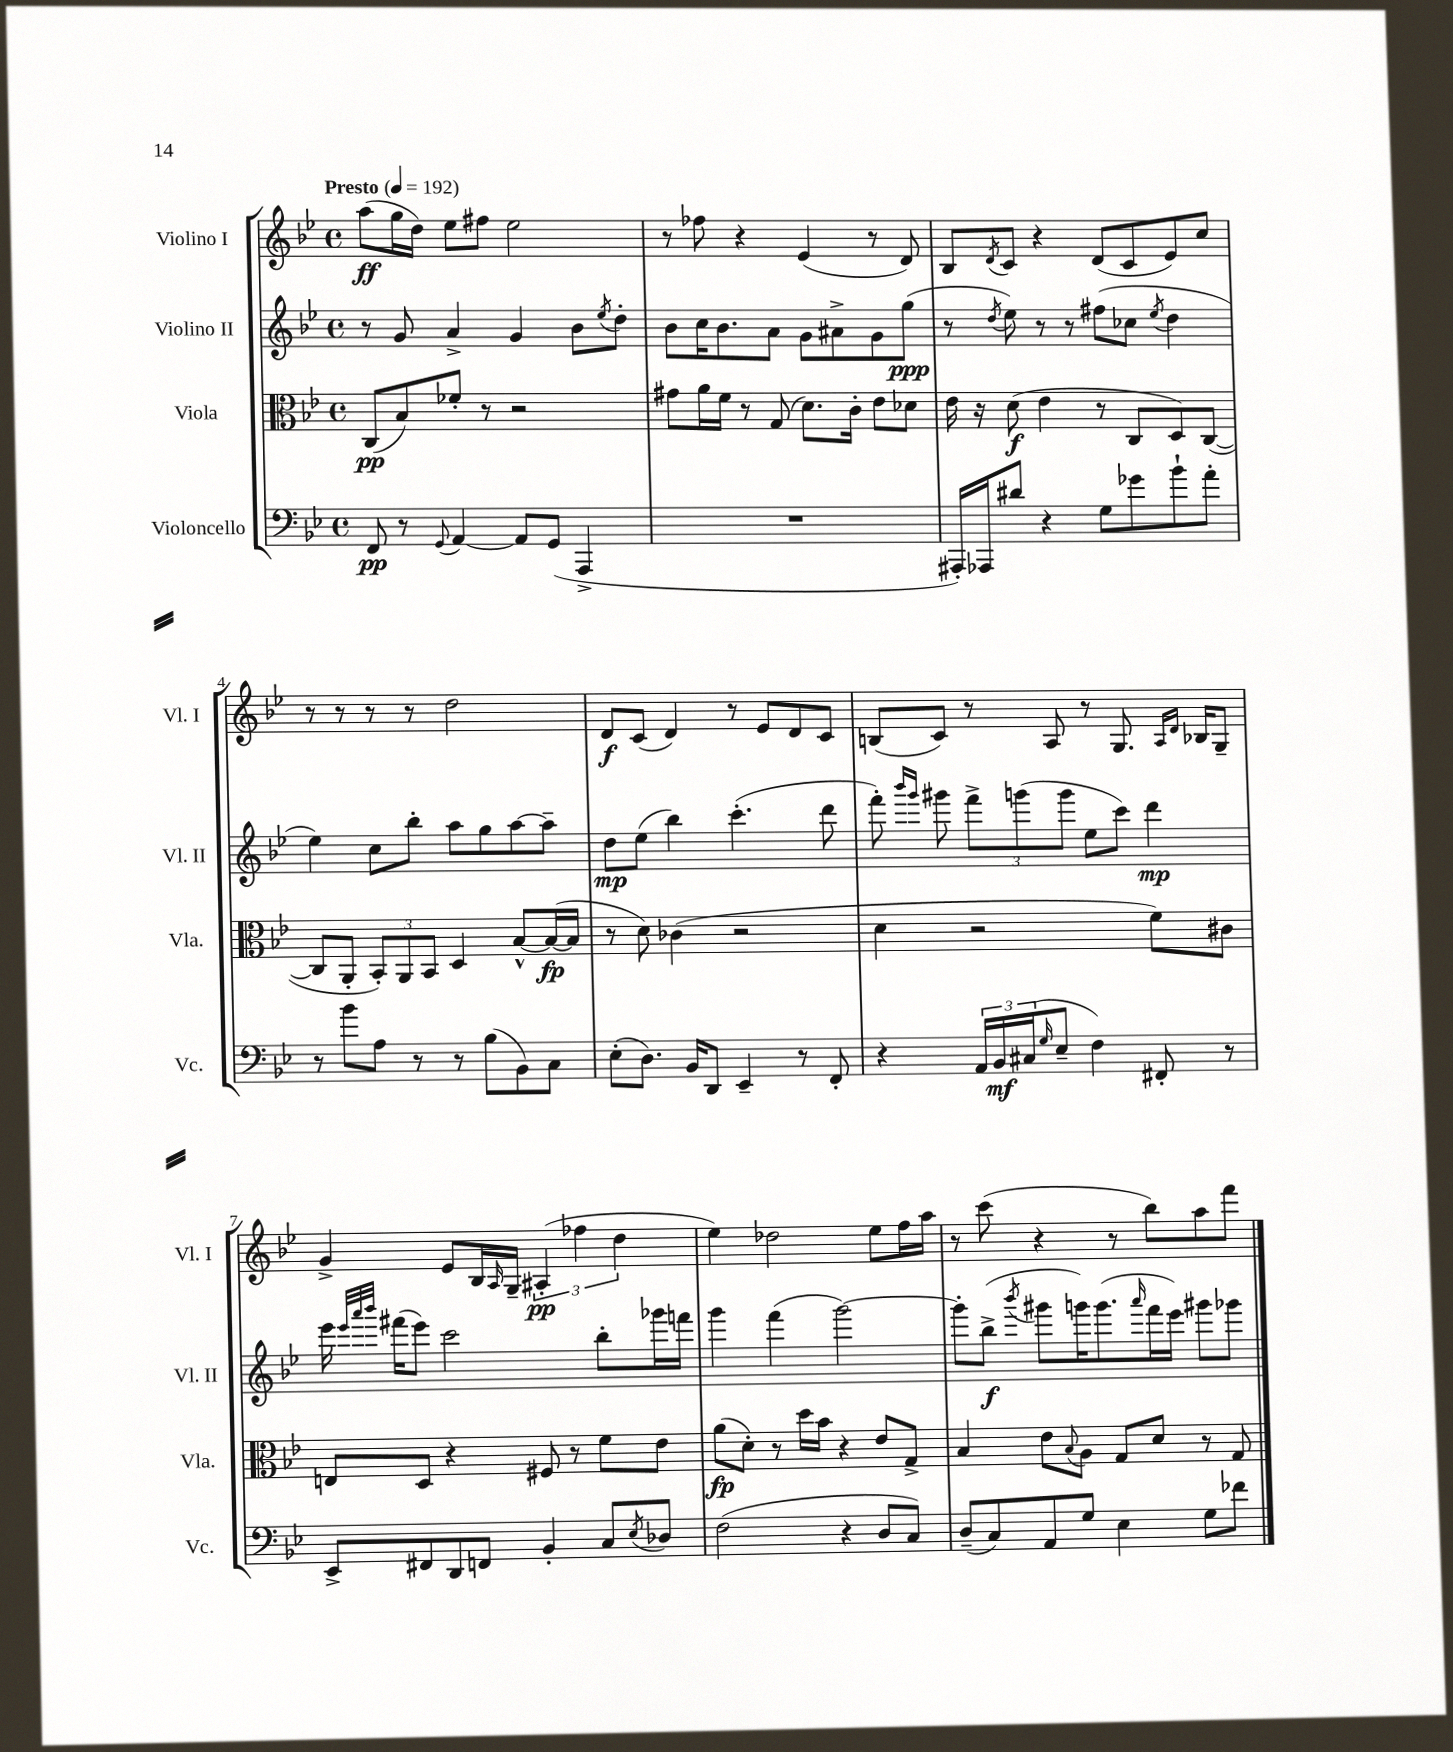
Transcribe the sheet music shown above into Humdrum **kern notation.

**kern	**dynam	**kern	**dynam	**kern	**dynam	**kern	**dynam
*part4	*part4	*part3	*part3	*part2	*part2	*part1	*part1
*staff4	*staff4	*staff3	*staff3	*staff2	*staff2	*staff1	*staff1
*I"Violoncello	*	*I"Viola	*	*I"Violino II	*	*I"Violino I	*
*I'Vc.	*	*I'Vla.	*	*I'Vl. II	*	*I'Vl. I	*
*clefF4	*	*clefC3	*	*clefG2	*	*clefG2	*
*k[b-e-]	*	*k[b-e-]	*	*k[b-e-]	*	*k[b-e-]	*
*M4/4	*	*M4/4	*	*M4/4	*	*M4/4	*
*met(c)	*	*met(c)	*	*met(c)	*	*met(c)	*
*MM192	*	*MM192	*	*MM192	*	*MM192	*
=1	=1	=1	=1	=1	=1	=1	=1
!	!	!	!	!	!	!LO:TX:a:B:t=Presto	!
8FF/	pp	(8C/L	pp	8r	.	(8aa\L	ff
8r	.	8B-/)	.	8g/	.	16gg\L	.
.	.	.	.	.	.	16dd\JJ)	.
8qqGG/	.	.	.	.	.	.	.
[4AA/	.	8f-X'/J	.	4a^/	.	8ee-\L	.
.	.	8r	.	.	.	8ff#X\J	.
8AA/L]	.	2r	.	4g/	.	2ee-\	.
(8GG/J	.	.	.	.	.	.	.
4AAA^/	.	.	.	8b-\L	.	.	.
.	.	.	.	8qee-/	.	.	.
.	.	.	.	8dd'\J	.	.	.
=2	=2	=2	=2	=2	=2	=2	=2
1r	.	8g#X\L	.	8b-\L	.	8r	.
.	.	16a\L	.	16cc\K	.	8ff-X\	.
.	.	16f\JJ	.	8.b-\	.	.	.
.	.	8r	.	.	.	4r	.
.	.	(8G/	.	8a\J	.	.	.
.	.	8.d\L)	.	8g\L	.	(4e-/	.
.	.	.	.	8a#X^\	.	.	.
.	.	16c'\Jk	.	.	.	.	.
.	.	8e-\L	.	8g\	.	8r	.
.	.	8d-X\J	.	(8gg\J	ppp	8d/)	.
=3	=3	=3	=3	=3	=3	=3	=3
16AAA#X'/LL)	.	16e-\	.	8r	.	8B-/L	.
16AAA-X/J	.	16r	.	.	.	.	.
.	.	.	.	8qdd/	.	8qd/	.
8d#X/J	.	(8d\	f	8ee-\)	.	8c/J	.
4r	.	4e-\	.	8r	.	4r	.
.	.	.	.	8r	.	.	.
8G\L	.	8r	.	(8ff#X\L	.	(8d/L	.
8g-X\	.	8C/L	.	8cc-X\J	.	8c/	.
.	.	.	.	8qee-/	.	.	.
8b-`\	.	8D/)	.	4dd\	.	8e-/)	.
8a'\J	.	([8C/J	.	.	.	8cc/J	.
!!LO:LB:g=z
=4	=4	=4	=4	=4	=4	=4	=4
8r	.	8C/L]	.	4ee-\)	.	8r	.
8b-\L	.	8AA'/J	.	.	.	8r	.
8A\J	.	12BB-'/L)	.	8cc\L	.	8r	.
.	.	12AA/	.	.	.	.	.
8r	.	.	.	8bb-'\J	.	8r	.
.	.	12BB-/J	.	.	.	.	.
8r	.	4D/	.	8aa\L	.	2dd\	.
(8B-\L	.	.	.	8gg\	.	.	.
8BB-\)	.	[8B-^^/L	.	[8aa\	.	.	.
8C\J	.	(16B-/L_	fp	8aa~\J]	.	.	.
.	.	16B-/JJ]	.	.	.	.	.
=5	=5	=5	=5	=5	=5	=5	=5
(8E-'\L	.	8r	.	8dd\L	mp	8d/L	f
8.D\J)	.	8d\)	.	(8ee-\J	.	(8c/J	.
.	.	(4c-X\	.	4bb-\)	.	4d/)	.
16BB-/KL	.	.	.	.	.	.	.
8DD/J	.	.	.	.	.	.	.
4EE-~/	.	2r	.	(4.ccc'\	.	8r	.
.	.	.	.	.	.	8e-/L	.
8r	.	.	.	.	.	8d/	.
8FF'/	.	.	.	8ddd\	.	8c/J	.
=6	=6	=6	=6	=6	=6	=6	=6
4r	.	4d\	.	8fff'\)	.	(8Bn/L	.
.	.	.	.	16qqbbb-/LL	.	.	.
.	.	.	.	16qqggg/JJ	.	.	.
.	.	.	.	8ggg#X\	.	8c/J)	.
24AA/LL	.	2r	.	12fff^\L	.	8r	.
24BB-/	mf	.	.	.	.	.	.
(24C#X/J	.	.	.	(12gggn\	.	.	.
16qqG/	.	.	.	.	.	.	.
8E-~/J	.	.	.	.	.	8A/	.
.	.	.	.	12ggg\J	.	.	.
4F\)	.	.	.	8ee-\L	.	8r	.
.	.	.	.	8ccc\J)	.	8.G/	.
8FF#X'/	.	8f\L)	.	4ddd\	mp	.	.
.	.	.	.	.	.	16qqA/LL	.
.	.	.	.	.	.	16qqd/JJ	.
.	.	.	.	.	.	16B-X/KL	.
8r	.	8c#X\J	.	.	.	8G~/J	.
!!LO:LB:g=z
=7	=7	=7	=7	=7	=7	=7	=7
8EE-^/L	.	8En/L	.	16eee-\	.	4g^/	.
.	.	.	.	32qqeee-/LLL	.	.	.
.	.	.	.	32qqaaa/	.	.	.
.	.	.	.	32qqbbb-/JJJ	.	.	.
.	.	.	.	(16fff#X\KL	.	.	.
8FF#X/	.	8D/J	.	8eee-\J)	.	.	.
8DD/	.	4r	.	2ccc\	.	8e-/L	.
8FFn/J	.	.	.	.	.	16B-/L	.
.	.	.	.	.	.	16qqA/	.
.	.	.	.	.	.	16G~/JJ	.
4BB-'/	.	8F#X/	.	.	.	(6A#X'/	pp
.	.	8r	.	.	.	.	.
.	.	.	.	.	.	6ff-X\	.
8C/L	.	8f\L	.	8bb-'\L	.	.	.
.	.	.	.	.	.	6dd\	.
8qE-/	.	.	.	.	.	.	.
8D-X/J	.	8e-\J	.	16ggg-X\L	.	.	.
.	.	.	.	16fffn\JJ	.	.	.
=8	=8	=8	=8	=8	=8	=8	=8
(2F\	.	(8a\L	fp	4ggg\	.	4ee-\)	.
.	.	8d'\J)	.	.	.	.	.
.	.	8r	.	(4fff\	.	2dd-X\	.
.	.	16dd\LL	.	.	.	.	.
.	.	16b-\JJ	.	.	.	.	.
4r	.	4r	.	[2ggg\)	.	.	.
8D/L	.	8e-/L	.	.	.	8ee-\L	.
8C/J)	.	8G^/J	.	.	.	16ff\L	.
.	.	.	.	.	.	16aa\JJ	.
=9	=9	=9	=9	=9	=9	=9	=9
(8D~/L	.	4B-/	.	8ggg'\L]	.	8r	.
8C/)	.	.	.	(8bb-^\J	f	(8ccc\	.
.	.	.	.	8qbbb-/	.	.	.
8AA/	.	8e-\L	.	8ggg#X\L	.	4r	.
.	.	8qqB-/	.	.	.	.	.
8G/J	.	8A\J	.	16gggn\K)	.	.	.
.	.	.	.	(8.ggg\	.	.	.
4E-\	.	8G/L	.	.	.	8r	.
.	.	.	.	16qqaaa/	.	.	.
.	.	8d/J	.	16fff\L	.	8bb-\L)	.
.	.	.	.	16eee-\JJ)	.	.	.
8G\L	.	8r	.	8ggg#X\L	.	8aa\	.
8f-X\J	.	8G/	.	8ggg-X\J	.	8fff\J	.
==	==	==	==	==	==	==	==
*-	*-	*-	*-	*-	*-	*-	*-
